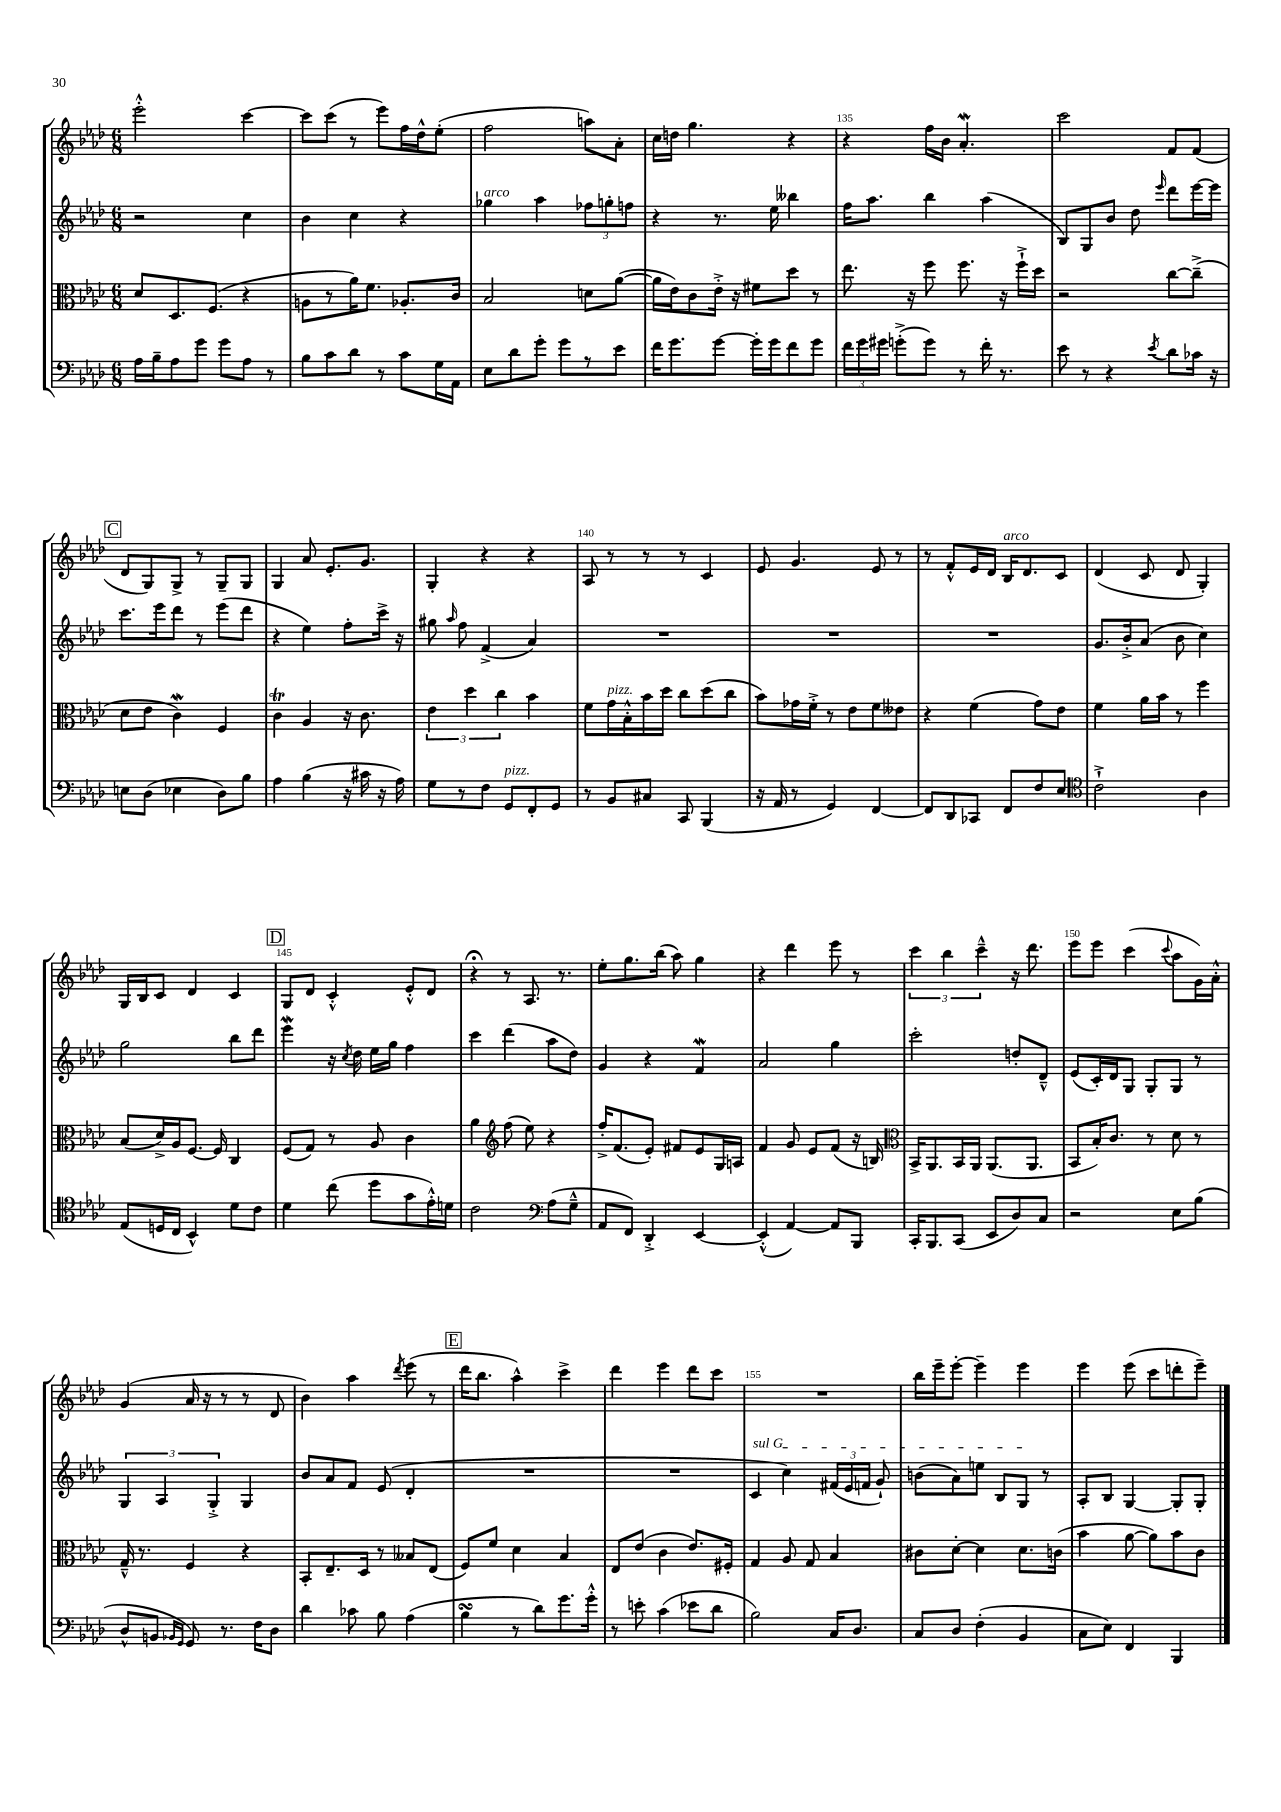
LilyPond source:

<<
\new StaffGroup <<
\new Staff = "s0" {
    \clef treble \key aes \major \numericTimeSignature \time 6/8
    \autoBeamOff ees'''2-.-^ c'''4~ |
    c'''8[ c'''8]( r8 ees'''8[) f''16 des''16-^ ees''8]-.( |
    f''2 a''8[) aes'8]-. |
    c''16[ d''16] g''4. r4 |
    r4 f''16[ bes'16] aes'4.-.\mordent |
    c'''2 f'8[ f'8]( |
    \mark \markup { \box "C" } des'8[ g8) g8]-> r8 g8[-- g8] |
    g4 aes'8 ees'8.[-. g'8.] |
    g4-. r4 r4 |
    aes8 r8 r8 r8 c'4 |
    ees'8 g'4. ees'8 r8 |
    r8 f'8[-.-^ ees'16 des'16] bes16[^\markup { \italic "arco" } des'8. c'8] |
    des'4( c'8 des'8 g4-.) |
    g16[ bes16 c'8] des'4 c'4 |
    \mark \markup { \box "D" } g8[ des'8] c'4-.-^ ees'8[-.-^ des'8] |
    r4\fermata r8 aes8. r8. |
    ees''8[-. g''8. bes''16]( aes''8) g''4 |
    r4 des'''4 ees'''8 r8 |
    \tuplet 3/2 { c'''4 bes''4 c'''4---^ } r16 des'''8. |
    ees'''8[ ees'''8] c'''4( \appoggiatura { c'''8 } aes''8[ g'16) aes'16]-.-^ |
    g'4( aes'16 r16 r8 r8 des'8 |
    bes'4) aes''4 \acciaccatura { des'''8 } ees'''8( r8 |
    \mark \markup { \box "E" } des'''16[ bes''8.] aes''4-^) c'''4-> |
    des'''4 ees'''4 des'''8[ c'''8] |
    R2. |
    bes''16[ ees'''16-- ees'''8]~-. ees'''4-- ees'''4 |
    ees'''4 ees'''8( c'''8[ d'''8-. ees'''8]--) \bar "|." |
}
\new Staff = "s1" {
    \clef treble \key aes \major \numericTimeSignature \time 6/8
    \autoBeamOff r2 c''4 |
    bes'4 c''4 r4 |
    ges''4^\markup { \italic "arco" } aes''4 \tuplet 3/2 { fes''8[ g''8-. f''8] } |
    r4 r8. ees''16 beses''4 |
    f''16[ aes''8.] bes''4 aes''4( |
    bes8[) g8 bes'8] des''8 \grace { ees'''16 } des'''8[ ees'''16~ ees'''16] |
    \mark \markup { \box "C" } c'''8.[ ees'''16 des'''8] r8 ees'''8[( des'''8] |
    r4 ees''4) f''8[-. c'''16]-> r16 |
    gis''8 \grace { aes''16 } f''8 f'4->( aes'4) |
    R2. |
    R2. |
    R2. |
    g'8.[ bes'16-.-> aes'8]( bes'8 c''4) |
    g''2 bes''8[ des'''8] |
    \mark \markup { \box "D" } ees'''4\mordent r16 \acciaccatura { c''8 } des''16 ees''16[ g''16] f''4 |
    c'''4 des'''4( aes''8[ des''8]) |
    g'4 r4 f'4\mordent |
    aes'2 g''4 |
    c'''2-. d''8[-. des'8]---^ |
    ees'8[( c'16-.) des'16 g8] g8[-. g8] r8 |
    \tuplet 3/2 { g4 aes4 g4-.-> } g4 |
    bes'8[ aes'8 f'8] ees'8( des'4-. |
    \mark \markup { \box "E" } R2. |
    R2. |
    \once \override TextSpanner.bound-details.left.text = \markup { \italic "sul G" } c'4\startTextSpan c''4) \tuplet 3/2 { fis'16[( ees'16 f'16] } g'8-!) |
    b'8[( aes'8) e''8] bes8[ g8]\stopTextSpan r8 |
    aes8[-. bes8] g4~ g8[-. g8]-. \bar "|." |
}
\new Staff = "s2" {
    \clef alto \key aes \major \numericTimeSignature \time 6/8
    \autoBeamOff des'8[ des8. f8.]( r4 |
    a8[ r8 aes'16) f'8.] aes8.[-. c'16] |
    bes2 d'8[ aes'8]~( |
    aes'16[ ees'16) c'8 ees'16]-.-> r16 fis'8[ des''8] r8 |
    ees''8. r16 f''8 f''8. r16 f''16[-!-> des''16] |
    r2 c''8[~ c''8]--->( |
    \mark \markup { \box "C" } des'8[ ees'8] c'4\mordent) f4 |
    c'4\trill aes4 r16 c'8. |
    \tuplet 3/2 { ees'4 des''4 c''4 } bes'4 |
    f'8[ g'16^\markup { \italic "pizz." } bes16-.-^ bes'16 des''16] c''8[ des''8( c''8] |
    bes'8[) ges'16 f'16]-.-> r8 ees'8[ f'8 eeses'8] |
    r4 f'4( g'8[) ees'8] |
    f'4 aes'16[ bes'16] r8 f''4 |
    bes8[( des'16->) aes16 f8.]~ f16 c4 |
    \mark \markup { \box "D" } f8[( g8]) r8 aes8 c'4 |
    aes'4 \clef treble f''8( ees''8) r4 |
    f''16[-.-> f'8.( ees'8]-.) fis'8[ ees'8 g16 a16] |
    f'4 g'8 ees'8[ f'8]( r16 b16) |
    \clef alto bes,16[-> aes,8. bes,16 aes,16] aes,8.[( aes,8.] |
    bes,8[ bes16-.) c'8.] r8 des'8 r8 |
    g16---^ r8. f4 r4 |
    bes,8[-. ees8.-- des16] r8 beses8[ ees8]( |
    \mark \markup { \box "E" } f8[) f'8] des'4 bes4 |
    ees8[ ees'8]( c'4 ees'8.[) fis16]-. |
    g4 aes8 g8 bes4 |
    cis'8[ des'8]~-. des'4 des'8.[ c'16]( |
    bes'4 aes'8~ aes'8[) bes'8 c'8] \bar "|." |
}
\new Staff = "s3" {
    \clef bass \key aes \major \numericTimeSignature \time 6/8
    \autoBeamOff aes16[ bes16-- aes8 g'8] g'8[ aes8] r8 |
    bes8[ c'8 des'8] r8 c'8[ g16 aes,16] |
    ees8[ des'8 g'8]-. g'8[ r8 ees'8] |
    f'16[ g'8. g'8]~ g'16[-. g'16 f'8 g'8] |
    \tuplet 3/2 { f'16[ g'16 gis'16] } g'8[-.->( g'8]) r8 f'16-. r8. |
    ees'8 r8 r4 \acciaccatura { ees'8 } des'8[ ces'16] r16 |
    \mark \markup { \box "C" } e8[ des8]( ees4 des8[) bes8] |
    aes4 bes4( r16 cis'16 r16 aes16) |
    g8[ r8 f8] g,8[^\markup { \italic "pizz." } f,8-. g,8] |
    r8 bes,8[ cis8] c,8 bes,,4( |
    r16 aes,16 r8 g,4) f,4~ |
    f,8[ des,8 ces,8] f,8[ f8 ees8] |
    \clef tenor c'2-!-> aes4 |
    ees8[( d16 c16] bes,4-^) des'8[ c'8] |
    \mark \markup { \box "D" } des'4 c''8( des''8[ g'8 ees'16-.-^) d'16] |
    c'2 \clef bass aes8[( g8]---^ |
    aes,8[ f,8]) des,4-.-> ees,4~ |
    ees,4-.-^( aes,4~) aes,8[ bes,,8] |
    c,16[-. bes,,8. c,8]( ees,8[ des8) c8] |
    r2 ees8[ bes8]( |
    des8[-^ b,8] \grace { bes,16[ g,16] } g,8) r8. f16[ des8] |
    des'4 ces'8 bes8 aes4( |
    \mark \markup { \box "E" } bes4\turn r8 des'8[) g'8. g'16]-.-^ |
    r8 e'8-. c'4( ees'8[ des'8] |
    bes2) c16[ des8.] |
    c8[ des8] f4-.( bes,4 |
    c8[ ees8]) f,4 bes,,4 \bar "|." |
}
>>
>>
\layout { \context { \Score currentBarNumber = #131 \override BarNumber.break-visibility = ##(#f #t #t) barNumberVisibility = #(every-nth-bar-number-visible 5) } }
